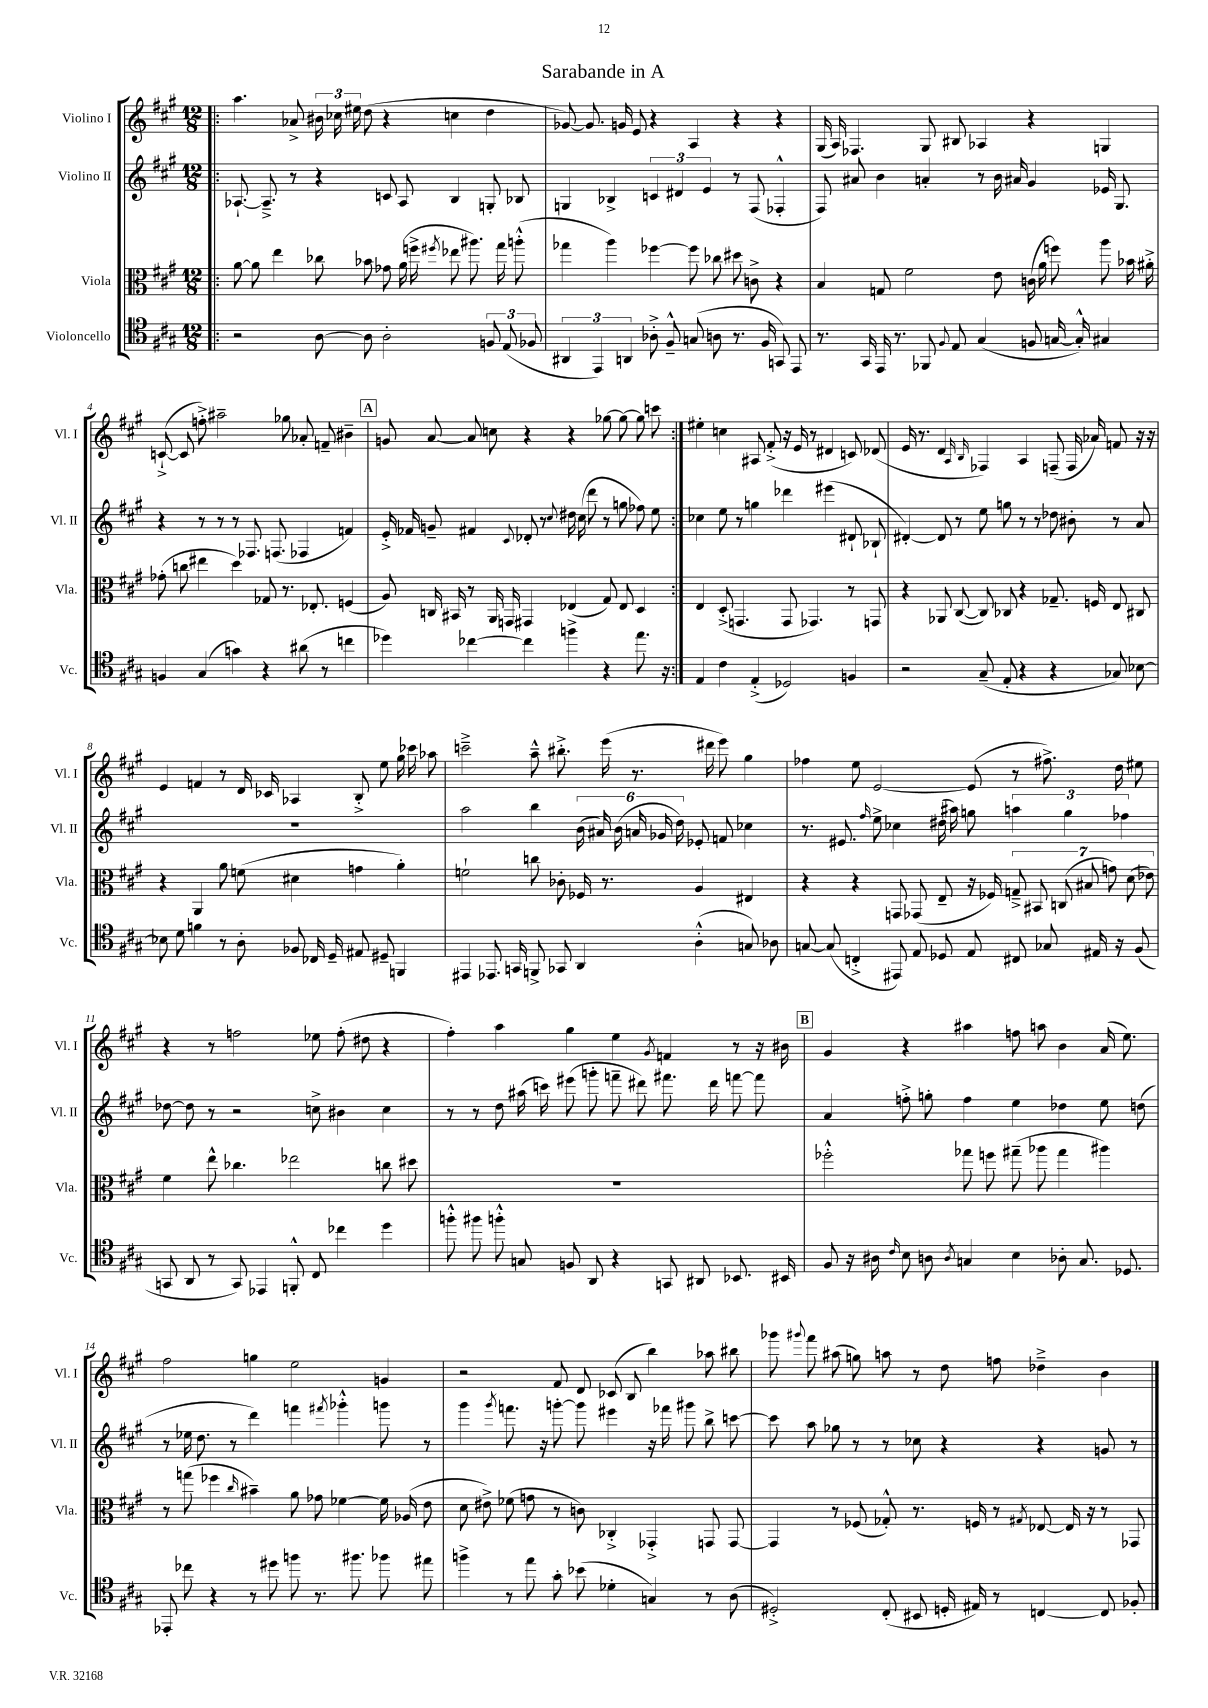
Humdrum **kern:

**kern	**kern	**kern	**kern
*part4	*part3	*part2	*part1
*staff4	*staff3	*staff2	*staff1
*I"Violoncello	*I"Viola	*I"Violino II	*I"Violino I
*I'Vc.	*I'Vla.	*I'Vl. II	*I'Vl. I
*clefC4	*clefC3	*clefG2	*clefG2
*k[f#c#g#]	*k[f#c#g#]	*k[f#c#g#]	*k[f#c#g#]
*M12/8	*M12/8	*M12/8	*M12/8
=1!|:	=1!|:	=1!|:	=1!|:
2r	[8a\	[8.A-X`/	4.aa\
.	8a\]	.	.
.	.	8.A-~^/]	.
.	4ee\	.	.
.	.	8r	8a-X^/
[8A\	8cc-X\	4r	24b#X\
.	.	.	24cc-X\
.	.	.	24ee#X\
8A\]	8b-X\	.	(8dd\
2A'\	8g-X\	8cn/	4r
.	(16a\	8A-/	.
.	16ffn^\	.	.
.	8qff#X/	.	.
.	8ee-X\	4B/	4ccn\
.	8.aa#X\)	.	.
12Fn/	.	8Gn'/	4dd\
.	16gg#\	.	.
(12E/	.	.	.
.	(8aan'^^\	8B-X/	.
12F-X/	.	.	.
=2	=2	=2	=2
6AA#X/	4gg-X\	4Gn/	[8g-X/)
.	.	.	8.g-/]
6EE/)	.	.	.
.	4aa\)	4B-X^/	.
.	.	.	16gn/
6AAn/	.	.	.
.	.	.	8e/
8A-X'^\	[4ff-X\	6cn/	4r
8F#~^^/	.	.	.
.	.	6d#X/	.
(8Gn/	8ff-\]	.	4A/
.	.	6e/	.
8An\	8cc-X\	.	.
8.r	8dd#X\	8r	4r
.	8cn^\	(8F#/	.
16F#/	.	.	.
8GGn/)	4r	4F-X'^^/	4r
8EE/	.	.	.
=3	=3	=3	=3
8.r	4B/	8F#/)	(16G#/
.	.	.	16A/)
.	.	8a#X/	4.F-X/
16GG#/	.	.	.
16EE/	8Gn/	4b\	.
8.r	.	.	.
.	2f#\	.	.
8FF-X/	.	4an'/	8G#/
8qqF#/	.	.	.
8E/	.	.	8B#X/
(4G#/	.	8r	4A-X/
.	8e\	16b\	.
.	.	16a#X/	.
8Fn/	(16cn\	4g#/	4r
.	16a\	.	.
[16Gn/	8ffn\)	.	.
16G'^^/])	.	.	.
4G#X/	8aa\	16e-X/	4Gn/
.	.	8.G#/	.
.	16b-X\	.	.
.	16a#X'^\	.	.
!!LO:LB:g=z
=4	=4	=4	=4
4Fn/	(8g-X'\	4r	([8cn`^/
.	8ccn\	.	8c/]
(4G#/	4ee#X\	8r	8ffn'^\)
.	.	8r	2aa#X~\
4gn\)	4dd\)	8r	.
.	.	8.F-X/	.
4r	8G-X/	.	.
.	.	(8.Fn/	.
.	8.r	.	8gg-X\
(8a#X\	.	4F-X/	8a-X'/
.	8.E-X'/	.	.
8r	.	.	8fn~/
4ccn\	(4Fn/	4fn/)	4b#X~\
!!LO:REH:place=s1:t=A
=5	=5	=5	=5
4dd-X\)	8A/)	16e'^/	8gn/
.	.	16f-X/	.
.	16Cn/	8gn~/	[8a/
.	16BB#X/	.	.
[4cc-X\	8r	4f#X/	8a/]
.	16AA/	.	8ccn\
.	16GGn/	.	.
.	.	8qqc#/	.
4cc-\]	4GG#X/	8d-X'/	4r
.	.	8r	.
.	.	8qqcc#/	.
4ffn^\	(4E-X/	16dd#X\	4r
.	.	(16cc#\	.
.	.	8ddd\	.
4r	8G#/)	8r	[8gg-X\
.	8E-/	8ggn\	8gg-\_
8.ee\	4D/	8ff-X\)	8gg-\]
.	.	8ee\	8cccn\
16r	.	.	.
=6:|!	=6:|!	=6:|!	=6:|!
4E/	4E/	4cc-X\	4ee#X'\
4c#\	(8D'^/	8ee\	4ccn\
.	4.GGn/	8r	.
(4E'^/	.	4ggn\	8A#X/
.	.	.	(8f#'^/
2D-X/)	8GG/	4ddd-X\	16r
.	.	.	16e/
.	4.GG-X/)	.	8r
.	.	(4eee#X\	4d#X/
4Fn/	8r	8d#X`/	8cn/)
.	8GGn/	8B-X`/	(8d-X/
=7	=7	=7	=7
2r	4r	[4d#X'/)	16e/
.	.	.	8.r
.	8AA-X/	8d#/]	4d/
.	([8C#/	8r	.
.	.	.	16qqA/
.	.	.	16qqB/
(8G#~/	8C#/])	8ee\	4F-X/)
8E'/	8C-X/	8ggn\	.
4r	4r	8r	4A/
.	.	8r	.
4r	8.G-X~/	8dd-X\	(8Fn~/
.	.	8b#X'\	16F/
.	16Fn/	.	16a-X/)
8G-X/)	8E/	8r	8fn/
[8B-X\	8C#X/	8a/	16r
.	.	.	16r
!!LO:LB:g=z
=8	=8	=8	=8
8B-X\]	4r	1.r	4e/
8d\	.	.	.
4fn\	4AA/	.	4fn/
8r	8a\	.	8r
8A'\	(8fn\	.	16d/
.	.	.	16c-X/
8F-X/	4d#X\	.	4A-X/
16C-X/	.	.	.
16D~/	.	.	.
8E#X/	4gn\	.	8B'^/
8D#X~/	.	.	8ee\
4FFn/	4a'\)	.	16gg#\
.	.	.	16ccc-X\
.	.	.	8aa-X\
=9	=9	=9	=9
4EE#X/	2fn`\	2aa\	2cccn~^\
8.EE-X/	.	.	.
16GGn/	.	.	.
8FFn^/	8ccn\	4bb\	8aa~^^\
8GG-X/	8c-X'\	.	8.bb#X'^\
4AA/	16F-X/	(24b\	.
.	.	24a#X/)	.
.	8.r	.	(16eee\
.	.	(24b\	.
.	.	24an/	8.r
.	.	24g-X/	.
.	.	24dd\)	.
(4A'^^\	4A/	8e-X'/	.
.	.	.	16ddd#X\
.	.	8fn/	8eee\)
8Gn/)	4E#X/	4cc-X\	4gg#\
8A-X\	.	.	.
=10	=10	=10	=10
[8Gn/	4r	8.r	4ff-X\
(8G/]	.	.	.
.	.	8.e#X/	.
4Cn'^/	4r	.	8ee\
.	.	16qqff#/	.
.	.	8ee^\	[2e/
8EE#X/)	8GGn/	4cc-X\	.
8E/	(8GG-X/	.	.
8D-X/	8E~/	(16dd#X\	.
.	.	16aa#X\)	.
8E/	16r	8ggn\	(8e/]
.	16F-X/)	.	.
8C#X/	14Gn~^/	6aan\	8r
.	14BB#X/	.	.
8G-X/	.	.	8.ff#X^\)
.	(14Cn/	.	.
.	.	6gg\	.
.	14B#X/	.	.
16E#X/	.	.	.
.	14gn\)	.	.
16r	.	.	16dd\
.	.	6ff-X\	.
.	(14d\	.	.
(8F#/	.	.	8ee#X\
.	14e-X\)	.	.
!!LO:LB:g=z
=11	=11	=11	=11
8GGn/	4f#\	[8dd-X\	4r
8AA/	.	8dd-\]	.
8r	8ee^^\	8r	8r
8GG/)	4.cc-X\	2r	2ffn\
4EE-X/	.	.	.
8FFn'^^/	2ee-X\	.	.
8C#/	.	8ccn^\	8ee-X\
4cc-X\	.	4b#X\	(8ff'\
.	.	.	8dd#X\
4dd\	8ccn\	4cc\	4r
.	8dd#X\	.	.
=12	=12	=12	=12
8ffn'^^\	1.r	8r	4ff#'\)
8ff#X\	.	8r	.
8ffn'^^\	.	8dd\	4aa\
8Gn/	.	(16aa#X\	.
.	.	16cccn\)	.
8Fn/	.	(8eee#X\	4gg#\
8AA/	.	8gggn'\	.
4r	.	8fffn~\	4ee\
.	.	8ddd#X\)	.
.	.	.	8qg#/
8GGn/	.	8.fff#X\	4fn/
8AA#X/	.	.	.
.	.	16ddd#\	.
8.BB-X/	.	[8fffn\	8r
.	.	8fff\]	16r
16BB#X/	.	.	16b#X\
!!LO:REH:place=s1:t=B
=13	=13	=13	=13
8F#/	2ff-X'^^\	4a/	4g#/
16r	.	.	.
16A#X\	.	.	.
16qqc#/	.	.	.
8B\	.	8ffn'^\	4r
8An\	.	8ggn'\	.
8qA/	.	.	.
4Gn/	8gg-X\	4ff\	4aa#X\
.	8ffn\	.	.
4B\	(8gg#X~\	4ee\	8ffn\
.	8aa-X\	.	8aan\
8A-X'\	4gg#\	4dd-X\	4b\
8.G/	.	.	.
.	4aa#X\)	8ee\	(16a/
8.D-X/	.	.	8.ee\)
.	.	(8ddn\	.
!!LO:LB:g=z
=14	=14	=14	=14
8EE-X'/	8r	8r	2ff#\
8cc-X\	(8ggn\	16ee-X\	.
.	.	8.dd\	.
4r	4ff-X\	.	.
.	.	8r	.
.	16qqcc#/	.	.
8r	4b#X~\)	4ddd\)	4ggn\
8dd#X\	.	.	.
8ffn\	8a\	4fffn\	2ee\
8.r	8g-X\	.	.
.	.	8qfff#X/	.
.	[4f-X\	4ggg-X'^^\	.
8.ff#X\	.	.	.
8ff-X\	16f-\]	8gggn\	4gn/
.	(16A-X/	.	.
8ee#X\	8e\	8r	.
=15	=15	=15	=15
4ffn^\	8d\	4ggg#\	2r
.	8e#X^\)	.	.
.	.	8qggg#/	.
8r	(8f-X\	8.fffn\	.
8ee\	8gn\	.	.
.	.	16r	.
8g#'\	8r	[8gggn'\	8f#/
(8b-X\	8cn\)	8ggg\]	8d/
4d-X'\	4C-X'^/	4eee#X\	(8c-X/
.	.	.	8B/
4Gn/)	4GG-X'^/	16r	4bb\)
.	.	16fff-X\	.
.	.	8ggg#X\	.
8r	8GGn/	8bb^\	8aa-X\
(8A\	[8GG/	[8cccn\	8bb#X\
=16	=16	=16	=16
2D#X'^/)	4GG/]	8ccc\]	8ggg-X\
.	.	.	8qqggg#X/
.	.	8aa\	8fff#\
.	8r	8gg-X\	(8aa#X\
.	(8F-X/	8r	8ggn\)
(8C#'/	8G-X'^^/)	8r	8aan\
8BB#X/	8.r	8cc-X\	8r
16Dn'/	.	4r	8dd\
16E#X/)	16Fn/	.	.
8r	8r	.	8ffn\
.	8qG#X/	.	.
[4Cn/	[8E-X/	4r	4dd-X~^\
.	16E-/]	.	.
.	16r	.	.
8C/]	8r	8gn/	4b\
8F-X'/	8GG-X/	8r	.
==	==	==	==
*-	*-	*-	*-
